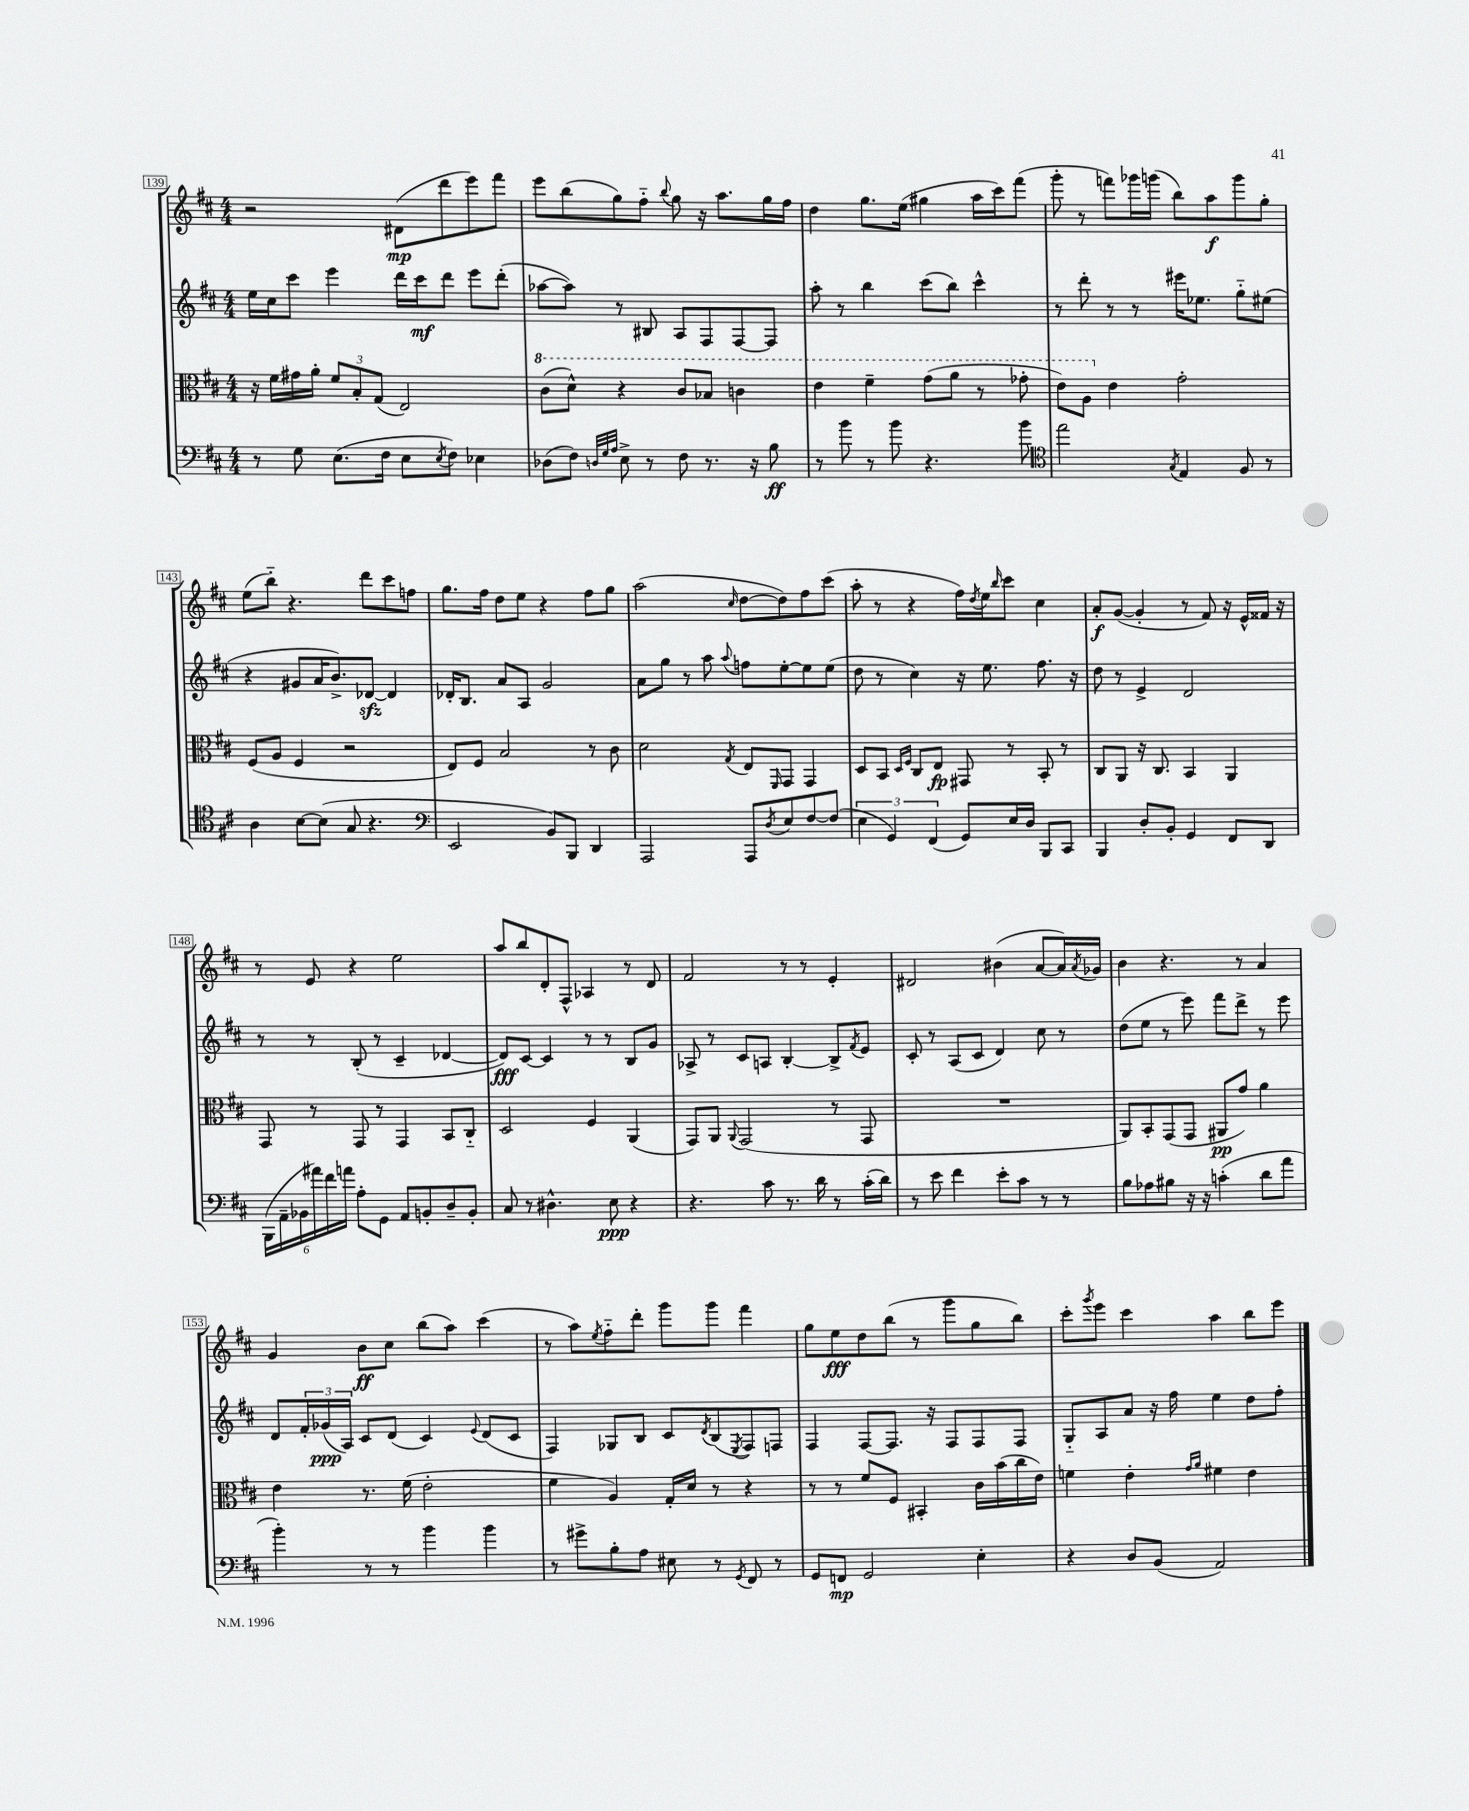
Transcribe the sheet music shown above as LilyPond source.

<<
\new StaffGroup <<
\new Staff = "s0" {
    \clef treble \key d \major \numericTimeSignature \time 4/4
    r2 dis'8\mp( d'''8 e'''8) fis'''8 |
    e'''8 b''8( g''8) fis''8-_ \appoggiatura { b''8 } g''8 r16 a''8. g''16 fis''16 |
    d''4 g''8. e''16( gis''4 a''16 cis'''16) fis'''8( |
    g'''8-. r8 f'''8) ges'''16 g'''16( b''8) a''8\f g'''8 g''8-. |
    e''8( b''8-_) r4. d'''8 cis'''8 f''8 |
    g''8. fis''16 d''8 e''8 r4 fis''8 g''8 |
    a''2( \grace { cis''16 } d''8~ d''8) fis''8 cis'''8( |
    a''8-. r8 r4 fis''16) \acciaccatura { d''8 } e''16 \grace { b''16 } cis'''8 cis''4 |
    a'8-.\f g'8~( g'4-. r8 fis'8) r16 e'16-^ fisis'16 r16 |
    r8 e'8 r4 e''2 |
    a''8 b''8 d'8-. fis8-^ aes4 r8 d'8 |
    fis'2 r8 r8 e'4-. |
    dis'2 bis'4( a'8~ a'16) \acciaccatura { a'8 } ges'16 |
    b'4 r4. r8 a'4 |
    g'4 b'8\ff cis''8 b''8( a''8) cis'''4( |
    r8 a''8) \acciaccatura { e''8 } fis''8-_ d'''8-. g'''8 g'''8 fis'''4 |
    g''8 e''8\fff d''8 b''8( r8 g'''8 g''8 b''8) |
    cis'''8-. \acciaccatura { g'''8 } e'''8 cis'''4 a''4 b''8 e'''8 \bar "|." |
}
\new Staff = "s1" {
    \clef treble \key d \major \numericTimeSignature \time 4/4
    e''16 cis''16 cis'''8 e'''4 d'''16 cis'''16\mf d'''8 e'''8 d'''8-.( |
    aes''8~ aes''8) r8 bis8 a8 fis8 fis8~ fis8 |
    a''8-. r8 b''4 cis'''8( b''8) cis'''4-^ |
    r8 d'''8-. r8 r8 eis'''16 ees''8. g''8-_ eis''8( |
    r4 gis'8 a'16 b'8.->) des'8~\sfz des'4 |
    des'16-. b8. a'8 a8 g'2 |
    a'8 g''8 r8 a''8 \appoggiatura { a''8 } f''8 e''8~-. e''8 e''8( |
    d''8 r8 cis''4) r16 e''8. fis''8. r16 |
    d''8 r8 e'4-> d'2 |
    r8 r8 b8-.( r8 cis'4-- des'4~ |
    des'8\fff) cis'8~ cis'4 r8 r8 b8 g'8 |
    aes8-> r8 cis'8 a8 b4~-. b8-> \acciaccatura { fis'8 } e'8 |
    cis'8-. r8 a8( cis'8 d'4) cis''8 r8 |
    d''8( e''8 r8 e'''8) fis'''8 d'''8-> r8 e'''8 |
    d'8 \tuplet 3/2 { fis'16-. ges'16\ppp( a16) } cis'8 d'8( cis'4) \appoggiatura { e'8 } d'8( cis'8 |
    fis4) ges8 b8 cis'8 \acciaccatura { d'8 } b8( \acciaccatura { e8 } fis8) f8 |
    fis4 fis8~ fis8. r16 fis8 fis8 fis8 |
    g8-_ a8 a'8 r16 fis''16 e''4 d''8 fis''8-. \bar "|." |
}
\new Staff = "s2" {
    \clef alto \key d \major \numericTimeSignature \time 4/4
    r16 fis'16 gis'16 a'16-. \tuplet 3/2 { fis'8 b8-. g8( } e2) |
    \ottava #1 cis''8( d''8-^) r4 cis''8 bes'8 c''4 |
    e''4 fis''4-- g''8( a''8 r8 ges''8-. |
    e''8) a'8 \ottava #0 e'4 g'2-. |
    fis8( a8 fis4 r2 |
    e8) fis8 b2 r8 cis'8 |
    d'2 \acciaccatura { g8 } e8 \grace { fis,16 } g,8 g,4 |
    d8 b,8 \grace { d16 fis16 } cis8 e8\fp gis,8 r8 b,8-. r8 |
    cis8 a,8 r16 cis8. b,4 a,4 |
    g,8 r8 g,8 r8 g,4 b,8 cis8-_ |
    d2 fis4 a,4( |
    g,8) a,8 \appoggiatura { a,8 } g,2( r8 g,8 |
    R1 |
    a,8) b,8-. g,8( g,8 ais,8\pp g'8) a'4 |
    e'4 r8. fis'16( e'2-. |
    fis'4 a4) g16-. d'16 r8 r4 |
    r8 r8 fis'8 fis8 bis,4-. cis'16 b'16( cis''16 e'16) |
    f'4 e'4-. \grace { g'16 a'16 } fis'4 e'4 \bar "|." |
}
\new Staff = "s3" {
    \clef bass \key d \major \numericTimeSignature \time 4/4
    r8 g8 e8.( fis16 e8 \acciaccatura { e8 } fis8) ees4 |
    des8( fis8) \grace { d32 g32 a32 } e8-> r8 fis8 r8. r16 b8\ff |
    r8 b'8 r8 b'8 r4. b'8 |
    \clef tenor e''2 \acciaccatura { g8 } e4 fis8 r8 |
    a4 b8~ b8( g8 r4. |
    \clef bass e,2 b,8) b,,8 d,4 |
    a,,2 a,,8 \acciaccatura { d8 } e8 fis8~ fis8( |
    \tuplet 3/2 { e4 g,4) fis,4( } g,8) e16 d16 b,,8 cis,8 |
    b,,4 d8-. b,8-. g,4 fis,8 d,8 |
    \tuplet 6/4 { b,,16( a,16-- bes,16 ais'16) fis'16 a'16 } a8-. g,8 a,8 b,8-. d8-- b,8-. |
    cis8 r8 dis4.-^ e8\ppp r4 |
    r4. cis'8 r8. d'16 r8 cis'16-.( d'16) |
    r8 e'8 fis'4 e'8-. cis'8 r8 r8 |
    b8 aes8 bis8 r16 r16 c'4-.( d'8 a'8 |
    b'4-.) r8 r8 b'4 b'4 |
    r8 gis'8-> b8-. a8 eis8 r8 \acciaccatura { g,8 } fis,8 r8 |
    g,8 f,8\mp g,2 e4-. |
    r4 d8 b,8( a,2) \bar "|." |
}
>>
>>
\layout { \context { \Score currentBarNumber = #139 \override BarNumber.stencil = #(make-stencil-boxer 0.1 0.3 ly:text-interface::print) } }
